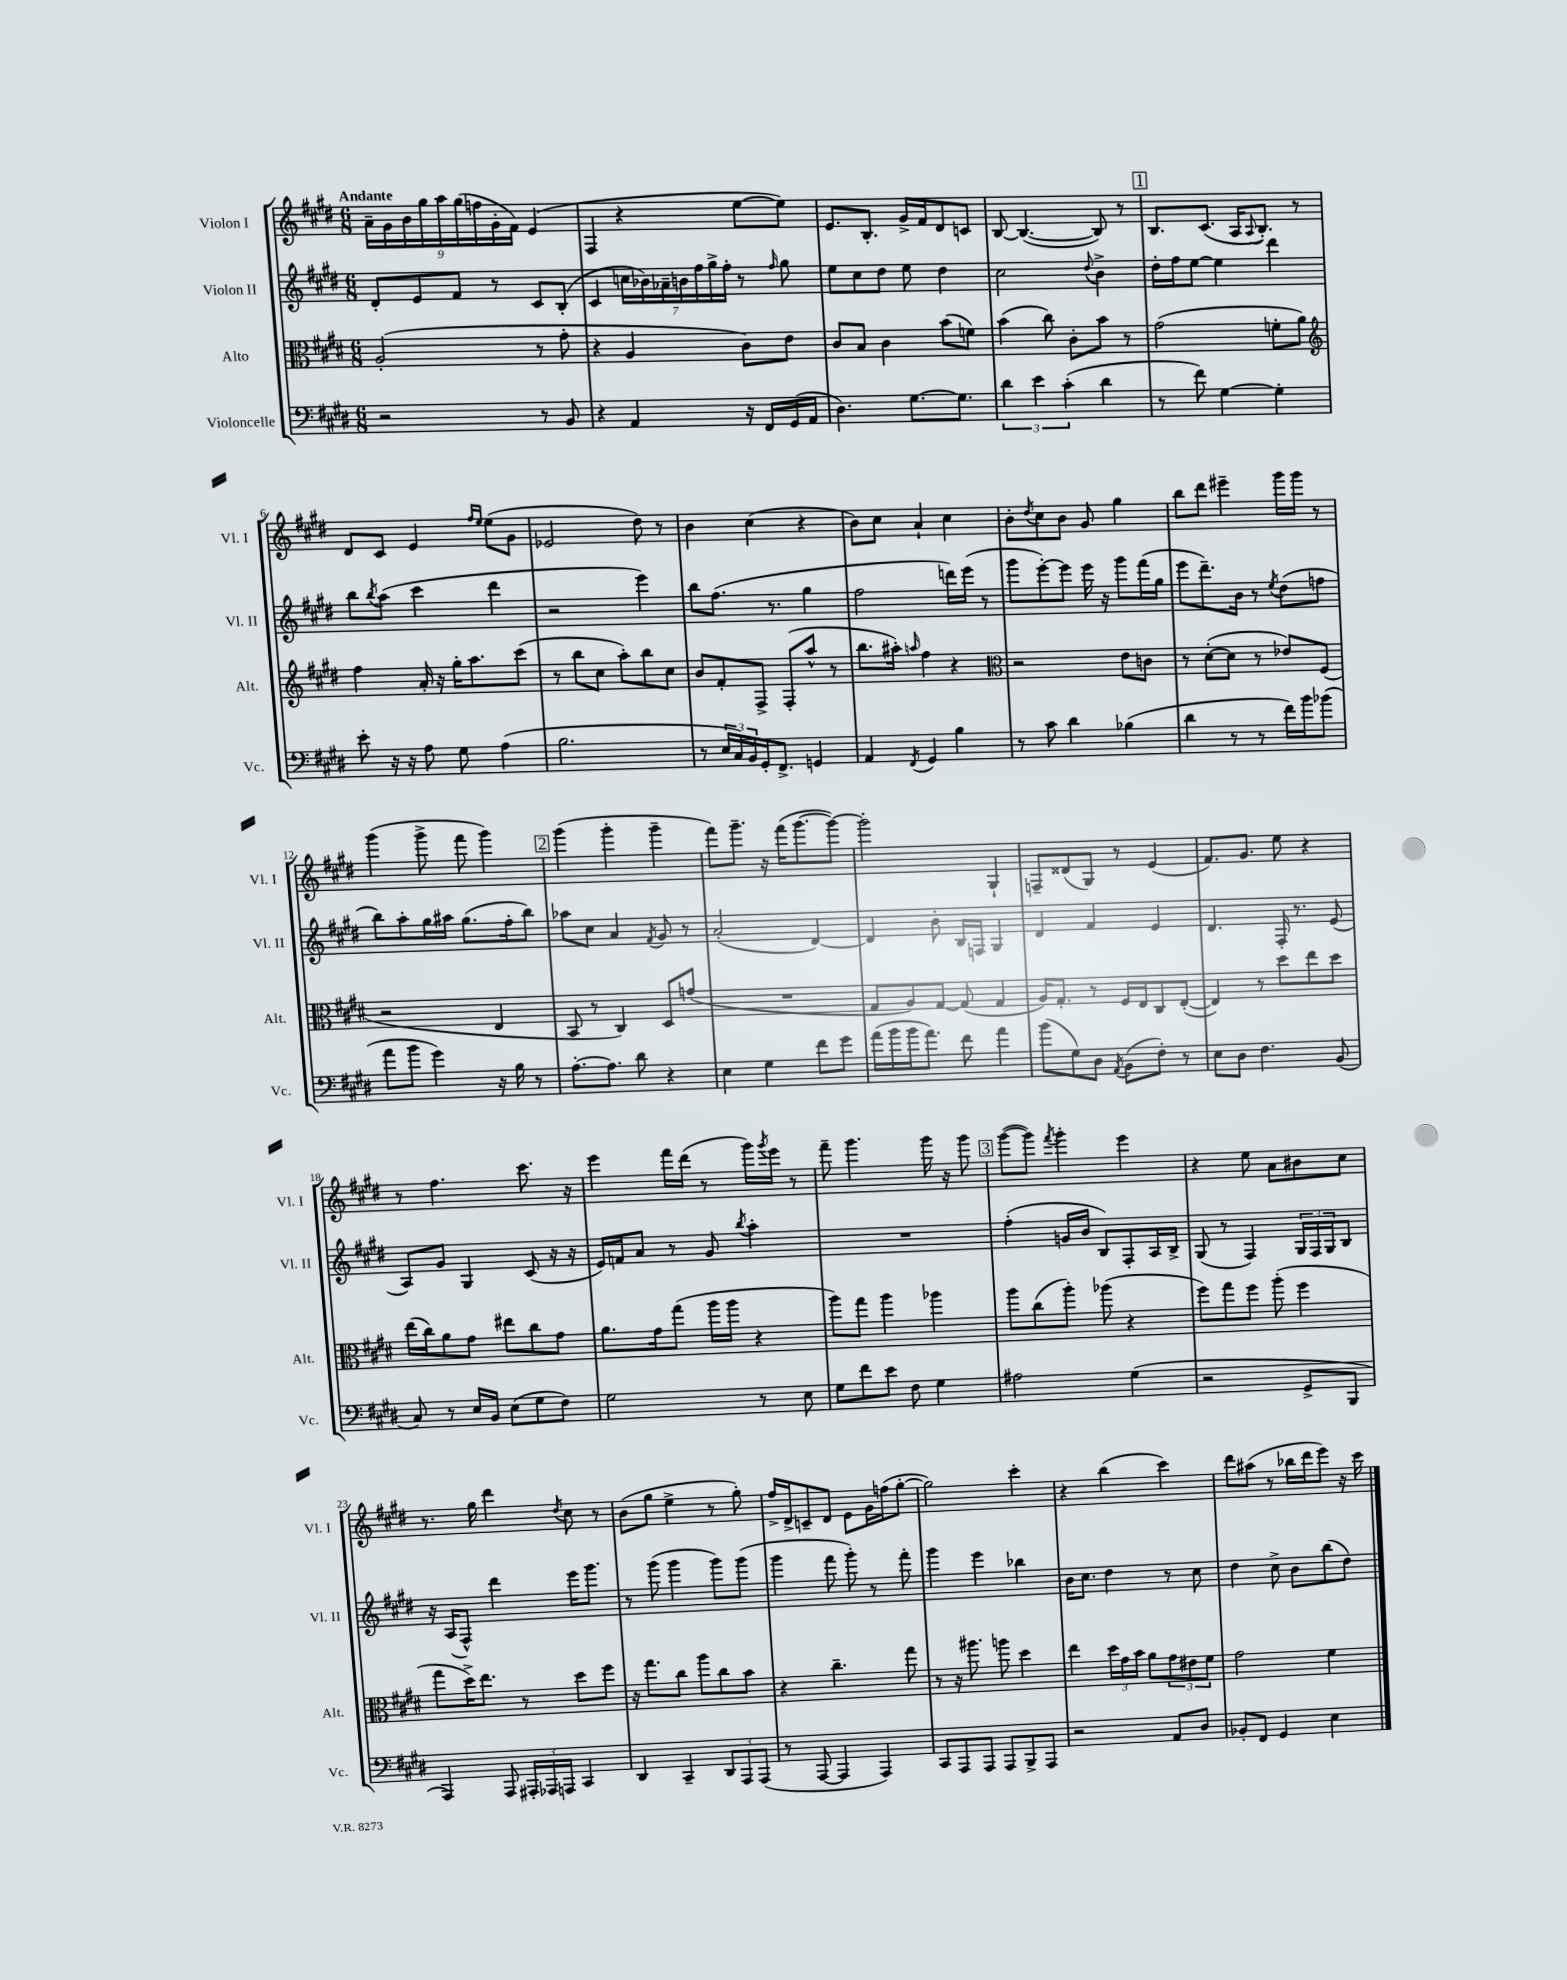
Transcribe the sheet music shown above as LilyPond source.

<<
\new StaffGroup <<
\new Staff = "s0" \with { instrumentName = "Violon I" shortInstrumentName = "Vl. I" } {
    \clef treble \key e \major \numericTimeSignature \time 6/8 \tempo "Andante"
    \tuplet 9/8 { a'16-- gis'16 b'16 gis''16 a''16 gis''16( f''16 gis'16-. fis'16) } e'4( |
    fis4 r4 e''8~ e''8) |
    e'8. b8.-. gis'16-> fis'16 dis'8 c'8 |
    b8~ b4.~( b8) r8 |
    \mark \markup { \box "1" } b8. cis'8.( a16 \appoggiatura { a8 } b8.-.) r8 |
    dis'8 cis'8 e'4 \grace { fis''16 e''16 } e''8( gis'8 |
    ees'2 dis''8) r8 |
    b'4 cis''4( r4 |
    b'8) cis''8 a'4-! cis''4 |
    b'8-. \acciaccatura { dis''8 } cis''8 b'8 gis'8 gis''4 |
    b''8 dis'''8 eis'''4-- gis'''16 gis'''16 r8 |
    gis'''4( gis'''8-> fis'''8 gis'''4) |
    \mark \markup { \box "2" } gis'''4( gis'''4-. gis'''4-- |
    fis'''8) gis'''8.-- r16 fis'''16( gis'''8.~ gis'''8~) |
    gis'''2-. gis4-! |
    f8-- disis'8( gis8) r8 e'4( |
    fis'8.) gis'8. e''8 r4 |
    r8 fis''4. cis'''8. r16 |
    e'''4 fis'''16 dis'''16( r8 gis'''16) \acciaccatura { gis'''8 } e'''16 r8 |
    fis'''8-- gis'''4. gis'''16 r16 gis'''8 |
    \mark \markup { \box "3" } gis'''8~( gis'''8) \acciaccatura { fis'''8 } gis'''4-. e'''4 |
    r4 e''8 a'8 bis'8 cis''8 |
    r8. gis''16 dis'''4 \acciaccatura { dis''8 } cis''8 r8 |
    b'8( gis''8 e''4-> r8 gis''8-.) |
    fis''16-> dis'16-> c'8-- dis'8 e'8 gis'16 f''16( gis''8~-. |
    gis''2) cis'''4-. |
    r4 b''4( cis'''4) |
    dis'''8 ais''8( r8 bes''16 dis'''16 e'''8) r16 cis'''16 \bar "|." |
}
\new Staff = "s1" \with { instrumentName = "Violon II" shortInstrumentName = "Vl. II" } {
    \clef treble \key e \major \numericTimeSignature \time 6/8
    dis'8-. e'8 fis'8 r8 cis'8 b8-.( |
    cis'4 \tuplet 7/4 { c''16 bes'16) aes'16-- b'16 fis''16 gis''16-> fis''16-. } r8 \grace { fis''16 } gis''8 |
    e''8 cis''8 dis''8 e''8 dis''4 |
    cis''2 \appoggiatura { dis''8 } b'4-> |
    \mark \markup { \box "1" } dis''16-. fis''16 e''8~ e''4 dis'''4 |
    b''8 \acciaccatura { b''8 } a''8( cis'''4 dis'''4 |
    r2 e'''4) |
    b''8 fis''8.( r8. gis''4 |
    fis''2 d'''16) e'''16( r8 |
    gis'''8 e'''8~-.) e'''8 e'''16 r16 gis'''8 fis'''16( gis''16 |
    e'''8 dis'''8.--) b'16 r8 \acciaccatura { e''8 } dis''8( f''8 |
    b''8) a''8-. gis''16 ais''16 gis''8.( fis''16-. b''8) |
    \mark \markup { \box "2" } aes''8 cis''8 a'4 \acciaccatura { fis'8 } gis'8 r8 |
    a'2-.( dis'4~) |
    dis'4 b'8-. b16 f16 gis4 |
    dis'4 fis'4 e'4 |
    dis'4. fis16-. r8. e'8( |
    a8) gis'8 gis4 cis'8( r16 r16 |
    e'16) f'16 a'8 r8 gis'8 \acciaccatura { b''8 } a''4-. |
    R2. |
    \mark \markup { \box "3" } fis''4-.( g'16 b'16 b8) fis8-. a16 b16-> |
    gis8( r8 fis4) \tuplet 3/2 { gis16 fis16 gis16 } b8 |
    r16 a16( fis8-^) dis'''4 e'''16 gis'''8. |
    r8 gis'''8( gis'''4 gis'''8) gis'''8( |
    gis'''4 fis'''8 gis'''8-.) r8 fis'''8-. |
    gis'''4 e'''4 bes''4 |
    b'16 cis''8. dis''4 r8 cis''8 |
    dis''4 cis''8-> b'8 b''8( dis''8) \bar "|." |
}
\new Staff = "s2" \with { instrumentName = "Alto" shortInstrumentName = "Alt." } {
    \clef alto \key e \major \numericTimeSignature \time 6/8
    a2-.( r8 gis'8-. |
    r4 a4 cis'8) e'8 |
    cis'8 b8 cis'4 b'8( f'8) |
    b'4( cis''8) cis'8-. b'8 r8 |
    \mark \markup { \box "1" } gis'2( f'8-. a'8) |
    \clef treble fis''4 a'16-. r16 gis''16-. a''8. cis'''8( |
    r8 b''8 cis''8 a''8-.) b''8 cis''8 |
    b'8 fis'8-. fis8-> fis8-.( a''8-^ r8 |
    b''8. ais''16-.) \grace { a''16 } fis''4 r4 |
    \clef alto r2 e'8 c'8 |
    r8 dis'8~-.( dis'8 r8 ees'8) fis8( |
    r2 e4 |
    \mark \markup { \box "2" } b,8 r8 cis4) dis8 g'8( |
    R2. |
    gis8 a8) gis8~ gis8( gis4 |
    a16) gis8.-. r8 fis16 e16 cis8 e8~-.( |
    e4) r8 dis''8 e''8 dis''8 |
    e''16( cis''16) a'8 gis'8 eis''8 cis''8 gis'8 |
    a'8. gis'16 gis''8( a''16 a''16 r4 |
    a''8) gis''8 a''4 aes''4 |
    \mark \markup { \box "3" } a''8 cis''8( a''8-.) aes''8( r4 |
    fis''8) gis''8 fis''8 a''8-.( fis''4 |
    gis''8 dis''16->) e''8. r8 dis''8 fis''8 |
    r16 gis''8. cis''8 a''8 cis''8 b'8 |
    r4 cis''4.-- gis''8 |
    r8 r16 ais''8. a''8 dis''4 |
    e''4 \tuplet 3/2 { dis''16 gis'16 b'16 } a'8 \tuplet 3/2 { gis'8 eis'8 fis'8 } |
    gis'2 fis'4 \bar "|." |
}
\new Staff = "s3" \with { instrumentName = "Violoncelle" shortInstrumentName = "Vc." } {
    \clef bass \key e \major \numericTimeSignature \time 6/8
    r2 r8 b,8 |
    r4 a,4 r16 fis,16 gis,16( a,16 |
    dis4.) gis8.~ gis8. |
    \tuplet 3/2 { dis'4 e'4 cis'4-.( } dis'4 |
    \mark \markup { \box "1" } r8 fis'8) gis4~ gis4-. |
    e'8-. r16 r16 a8 gis8 a4( |
    b2. |
    r8 \tuplet 3/2 { e16 cis16) b,16 } gis,16-. fis,8.-> g,4 |
    a,4 \acciaccatura { fis,8 } gis,4 b4 |
    r8 cis'8 dis'4 bes4( |
    dis'4 r8 r8 fis'16) b'16 bes'8( |
    a'8 b'8 gis'4) r16 b16 r8 |
    \mark \markup { \box "2" } a8.~-. a8. dis'8 r4 |
    e4 gis4 fis'8 gis'8 |
    a'16( b'16 b'16 a'8.) fis'8 a'4 |
    b'8( gis8) dis8 \acciaccatura { a,8 } b,8( fis8-.) r8 |
    e8 dis8 fis4. b,8( |
    cis8) r8 e16 b,16 e8( gis8 fis8) |
    gis2 r8 e8 |
    gis8 fis'8 e'8 fis8 gis4 |
    \mark \markup { \box "3" } ais2 gis4( |
    r2 gis,8-> b,,8 |
    a,,4) a,,8 \tuplet 3/2 { ais,,16-. aes,,16 a,,16 } cis,4 |
    dis,4 cis,4-- \tuplet 3/2 { dis,8 a,,8 a,,8( } |
    r8 a,,8~ a,,4 a,,4) |
    cis,8 a,,8 a,,8 a,,8 b,,8-> a,,8 |
    r2 a,8 dis8 |
    bes,8-. fis,8 gis,4 e4 \bar "|." |
}
>>
>>
